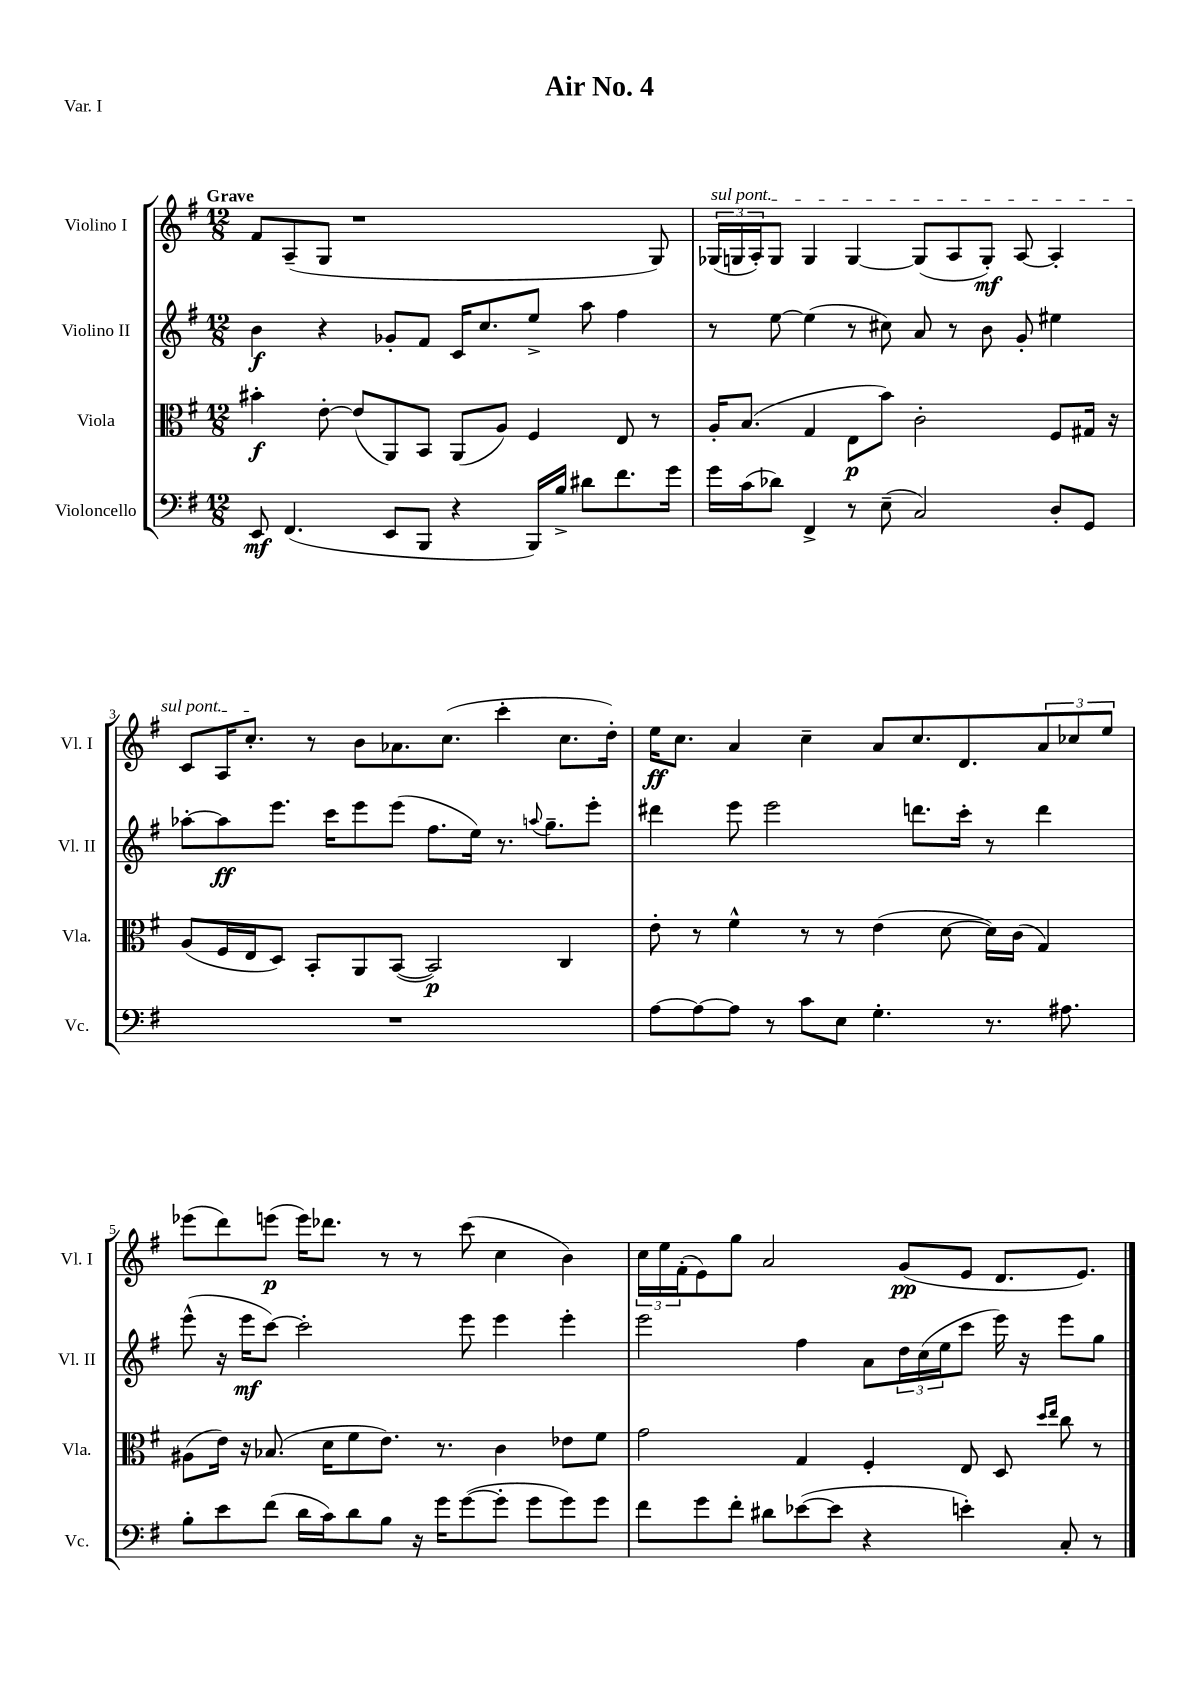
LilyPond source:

\header { title = "Air No. 4" piece = "Var. I" }
<<
\new StaffGroup <<
\new Staff = "s0" \with { instrumentName = "Violino I" shortInstrumentName = "Vl. I" } {
    \clef treble \key g \major \numericTimeSignature \time 12/8 \tempo "Grave"
    fis'8 a8--( g8 r1 g8) |
    \tuplet 3/2 { \once \override TextSpanner.bound-details.left.text = \markup { \italic "sul pont." } ges16\startTextSpan( g16 a16-.) } g8 g4 g4~ g8( a8 g8-.\mf) a8~ a4-. |
    c'8 a16 c''8.-.\stopTextSpan r8 b'8 aes'8. c''8.( c'''4-. c''8. d''16-.) |
    e''16\ff c''8. a'4 c''4-- a'8 c''8. d'8. \tuplet 3/2 { a'8 ces''8 e''8 } |
    ees'''8( d'''8) e'''8\p( e'''16) des'''8. r8 r8 c'''8( c''4 b'4) |
    \tuplet 3/2 { c''16 e''16 fis'16-.( } e'8) g''8 a'2 g'8\pp( e'8 d'8. e'8.) \bar "|." |
}
\new Staff = "s1" \with { instrumentName = "Violino II" shortInstrumentName = "Vl. II" } {
    \clef treble \key g \major \numericTimeSignature \time 12/8
    b'4\f r4 ges'8-. fis'8 c'16 c''8. e''8-> a''8 fis''4 |
    r8 e''8~ e''4( r8 cis''8) a'8 r8 b'8 g'8-. eis''4 |
    aes''8~-. aes''8\ff e'''8. c'''16 e'''8 e'''8( fis''8. e''16) r8. \appoggiatura { a''8 } g''8.-- e'''8-. |
    dis'''4 e'''8 e'''2 d'''8. c'''16-. r8 d'''4 |
    e'''8-^( r16 e'''16\mf c'''8~) c'''2-. e'''8 e'''4 e'''4-. |
    e'''2 fis''4 a'8 \tuplet 3/2 { d''16 c''16( e''16 } c'''8 e'''16) r16 e'''8 g''8 \bar "|." |
}
\new Staff = "s2" \with { instrumentName = "Viola" shortInstrumentName = "Vla." } {
    \clef alto \key g \major \numericTimeSignature \time 12/8
    bis'4-.\f e'8~-. e'8( a,8) b,8 a,8( a8) fis4 e8 r8 |
    a16-. b8.( g4 e8\p b'8) c'2-. fis8 gis16 r16 |
    a8( fis16 e16 d8) b,8-. a,8 b,8~( b,2\p) c4 |
    e'8-. r8 fis'4-^ r8 r8 e'4( d'8~ d'16) c'16( g4) |
    ais8( e'16) r16 bes8.( d'16 fis'8 e'8.) r8. c'4 ees'8 fis'8 |
    g'2 g4 fis4-. e8 d8 \grace { d''16 e''16 } c''8 r8 \bar "|." |
}
\new Staff = "s3" \with { instrumentName = "Violoncello" shortInstrumentName = "Vc." } {
    \clef bass \key g \major \numericTimeSignature \time 12/8
    e,8\mf fis,4.( e,8 b,,8 r4 b,,16) b16-> dis'8 fis'8. g'16 |
    g'16 c'16( des'8) fis,4-> r8 e8--( c2) d8-. g,8 |
    R1. |
    a8~ a8~ a8 r8 c'8 e8 g4.-. r8. ais8. |
    b8-. e'8 fis'8( d'16 c'16) d'8 b8 r16 g'16 g'8~( g'8-. g'8 g'8) g'8 |
    fis'8 g'8 fis'8-. dis'8 ees'8~( ees'8 r4 e'4-.) c8-. r8 \bar "|." |
}
>>
>>
